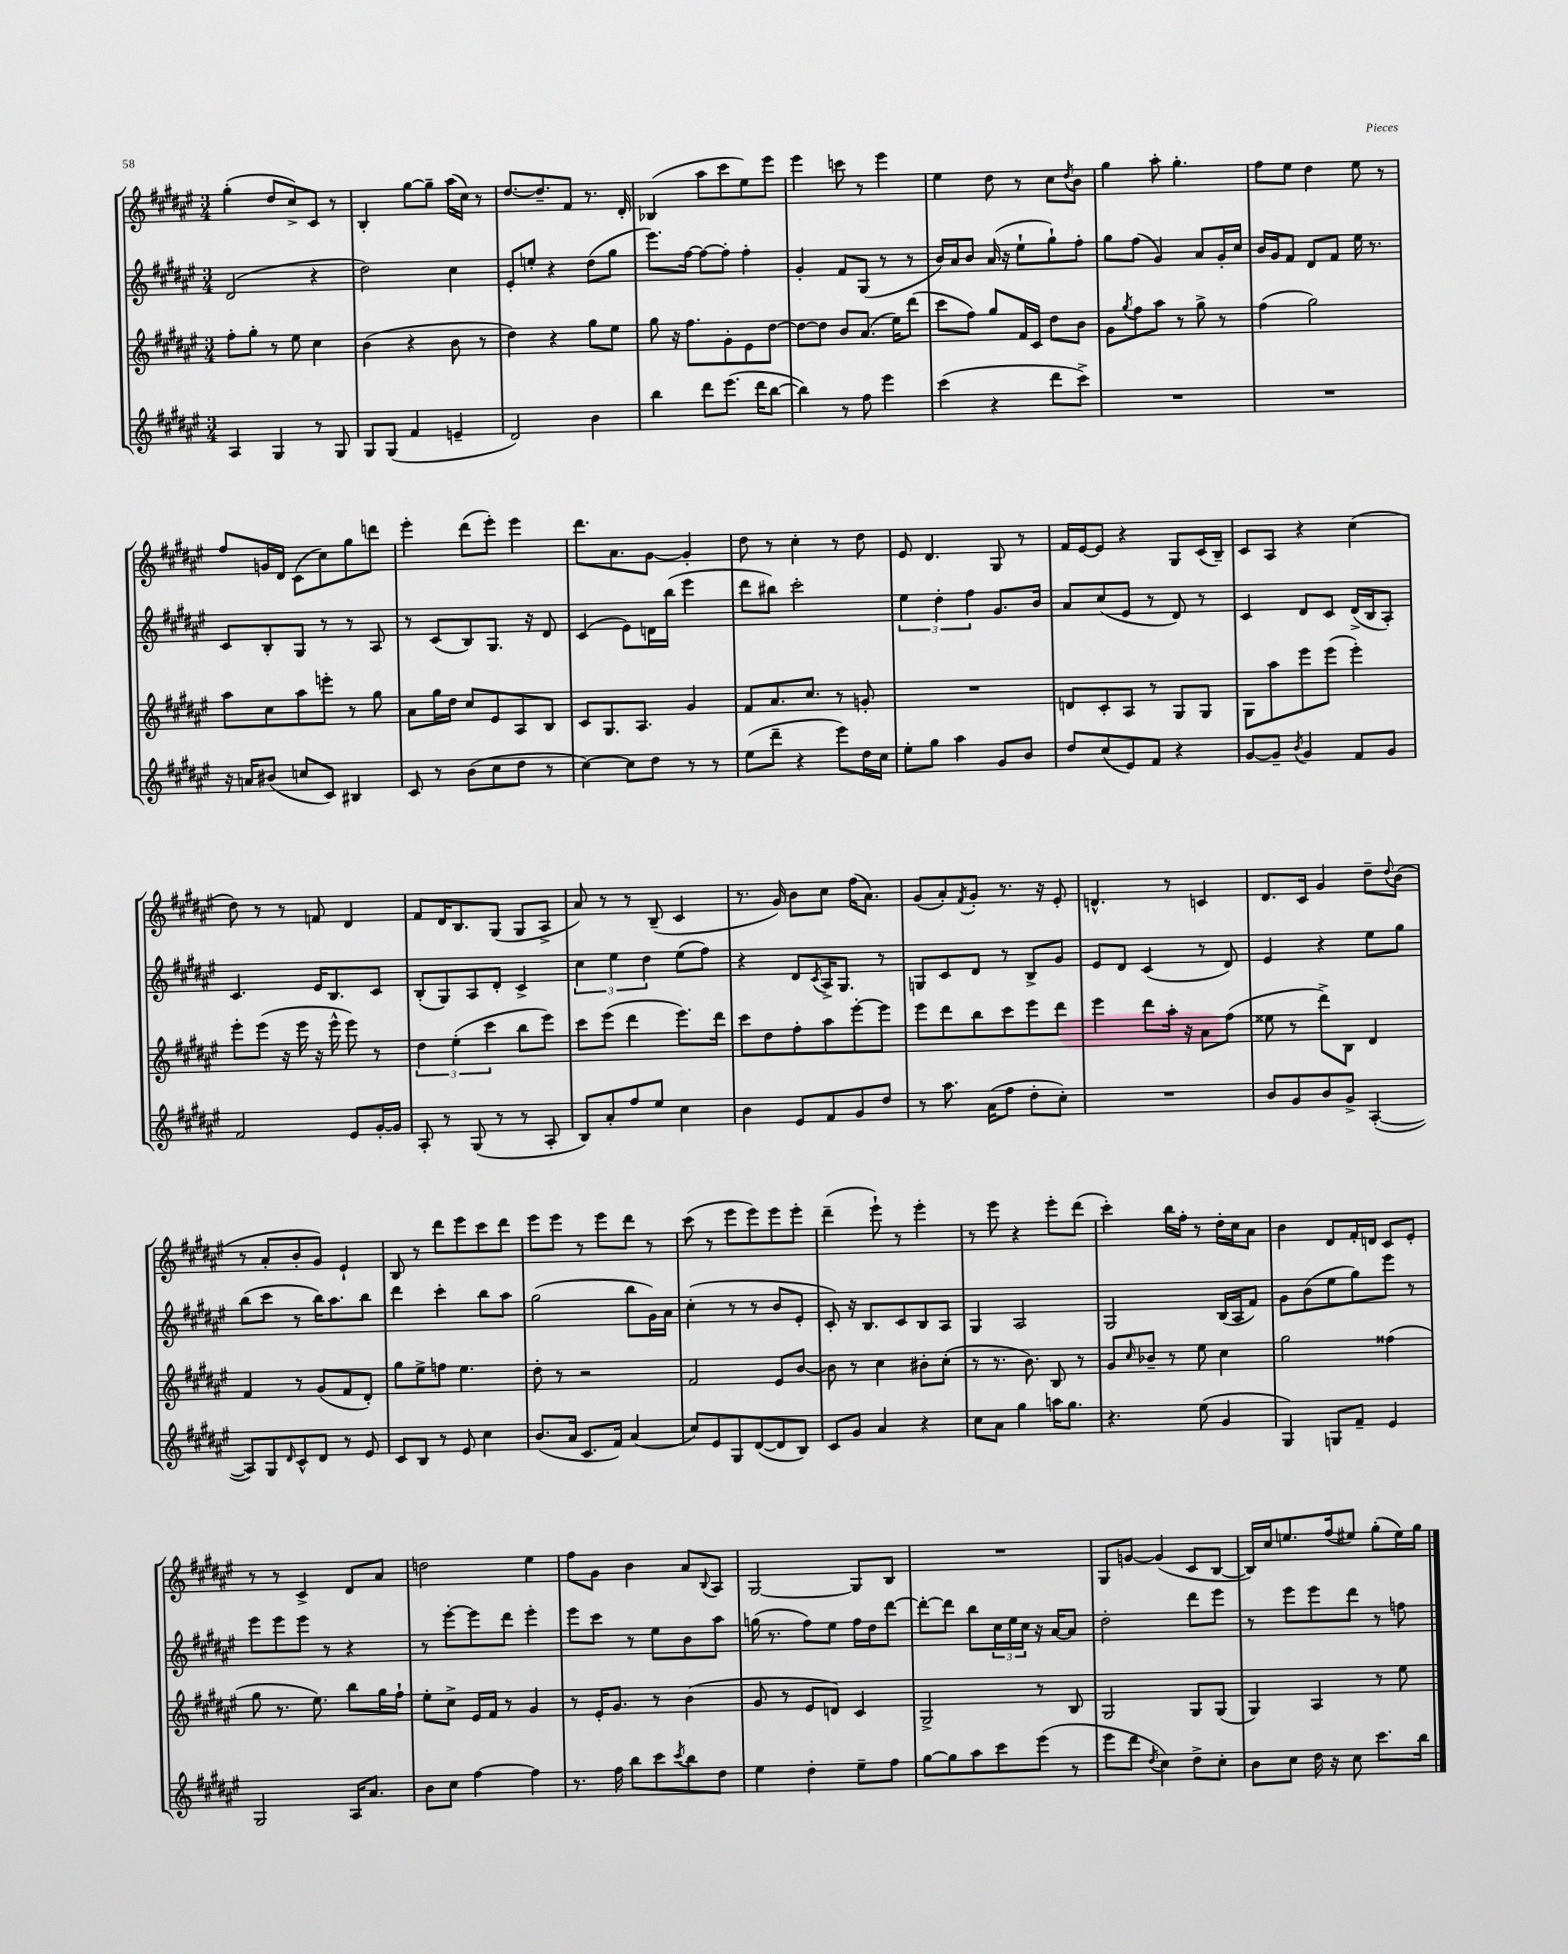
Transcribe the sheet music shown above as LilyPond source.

<<
\new StaffGroup <<
\new Staff = "s0" {
    \clef treble \key fis \major \numericTimeSignature \time 3/4
    gis''4-.( dis''8 cis''8->) cis'8 r8 |
    b4-. gis''8~ gis''8-- ais''16( cis''16) r8 |
    dis''8.~ dis''8.-- fis'8 r8. dis'16-. |
    bes4( ais''8 cis'''8 eis''8) eis'''8 |
    eis'''4 c'''8 r8 eis'''4 |
    eis''4 dis''8 r8 cis''8 \acciaccatura { dis''8 } b'8 |
    gis''4 ais''8-. gis''4.-. |
    fis''8 eis''8 dis''4 eis''8 r8 |
    fis''8 g'16 dis'16 cis'8( cis''8) gis''8 d'''8 |
    eis'''4-. dis'''8( eis'''8-.) eis'''4 |
    dis'''8. ais'8. gis'8~ gis'4-. |
    dis''8 r8 cis''4-. r8 dis''8 |
    eis'8 dis'4. gis8 r8 |
    fis'16 eis'16~ eis'8 r4 gis8 cis'16( b16--) |
    cis'8 ais8 r4 cis''4( |
    dis''8) r8 r8 f'8 dis'4 |
    fis'8 dis'16 b8. gis8( gis8 ais8-> |
    ais'8) r8 r8 b8--( cis'4 |
    r8. gis'16) b'8 cis''8 fis''16( ais'8.) |
    gis'8( ais'8-.) \acciaccatura { fis'8 } gis'8-. r8. r16 eis'8-. |
    d'4.-^ r8 c'4 |
    dis'8. cis'16 gis'4 dis''8-- \appoggiatura { dis''8 } b'8( |
    r8 ais'8-. b'8-. gis'8) eis'4-! |
    b8 r8 dis'''8 eis'''8 cis'''8 dis'''8 |
    eis'''8 eis'''8 r8 eis'''8 dis'''8 r8 |
    cis'''8( r8 eis'''8 eis'''8) eis'''8 eis'''8-. |
    dis'''4--( eis'''8-!) r8 eis'''4-. |
    r8 eis'''8 r4 eis'''8-. dis'''8( |
    cis'''4-.) b''16 fis''16-. r8 dis''16-. cis''16 ais'8 |
    b'4 dis'8 fis'16-. d'16 cis'8 eis'8-. |
    r8 r8 cis'4-> dis'8 ais'8 |
    d''2 eis''4 |
    fis''8 gis'8 b'4 ais'8 \appoggiatura { b8 } ais8 |
    gis2~ gis8 b8 |
    R2. |
    gis8 g'8~ g'4( cis'8 b8~ |
    b16) cis''16 e''8. fis''16( eis''8) gis''8-.( eis''16) gis''16 \bar "|." |
}
\new Staff = "s1" {
    \clef treble \key fis \major \numericTimeSignature \time 3/4
    dis'2( r4 |
    dis''2) cis''4 |
    eis'8-. e''8-. r4 dis''8( gis''8 |
    eis'''8.) fis''16~ fis''8~ fis''8-. fis''4-. |
    gis'4-. fis'8 gis8( r8 r8 |
    b'16) ais'16 b'8 ais'16( r16 eis''8-! gis''8-!) fis''8-. |
    gis''8 fis''8( gis'4) ais'8 gis'16-. cis''16 |
    b'16 gis'16 fis'8 dis'8 fis'8 eis''16 r8. |
    cis'8 b8-. gis8 r8 r8 ais8 |
    r8 cis'8( b8) gis8. r16 dis'8 |
    cis'4( eis'8) d'16 b''16( eis'''4 |
    dis'''8 bis''8) cis'''2-. |
    \tuplet 3/2 { eis''4 dis''4-. fis''4 } gis'8. b'16 |
    ais'8 cis''8( eis'8 r8 dis'8) r8 |
    cis'4 dis'8 cis'8 dis'16->( b16 ais8-.) |
    cis'4. eis'16 b8. cis'8 |
    b8-.( gis8) ais8 dis'8-. cis'4-> |
    \tuplet 3/2 { cis''4 eis''4 dis''4 } eis''8( fis''8) |
    r4 dis'8 \acciaccatura { cis'8 } ais16-> gis8. r8 |
    g8 cis'8 dis'8 r8 b8-> gis'8 |
    eis'8 dis'8 cis'4( r8 dis'8) |
    eis'4 r4 eis''8 gis''8 |
    b''8( cis'''8 r8 b''16) ais''8. b''8 |
    dis'''4 cis'''4-. b''8 ais''8 |
    gis''2( b''8 gis'16) ais'16 |
    cis''4-.( r8 r8 b'8 eis'8-. |
    cis'8-.) r16 b8. cis'8 b8 ais8 |
    gis4 ais2 |
    gis2 b16( ais16 fis'8) |
    gis'8 b'8( eis''8 gis''8) eis'''8 r8 |
    eis'''8 eis'''8 eis'''8 r8 r4 |
    r8 eis'''8~-. eis'''8 dis'''8 eis'''4-. |
    eis'''8 cis'''8 r8 eis''8 b'8 ais''8 |
    g''16( r8. fis''8) eis''8 fis''16 dis''16 dis'''8~ |
    dis'''8~-. dis'''8 b''8 \tuplet 3/2 { cis''16 eis''16 cis''16 } r16 ais'16~ ais'8 |
    dis''2-. dis'''8 eis'''8 |
    r8 eis'''8 eis'''8 dis'''8 r8 f''8 \bar "|." |
}
\new Staff = "s2" {
    \clef treble \key fis \major \numericTimeSignature \time 3/4
    fis''8-. gis''8-. r8 eis''8 cis''4 |
    b'4( r4 b'8 r8 |
    dis''4) r4 gis''8 eis''8 |
    gis''8 r16 fis''8. gis'8-. eis'8 dis''8~ |
    dis''8~ dis''8 b'8 ais'8.( eis''16) dis'''8( |
    cis'''8 fis''8) gis''8 fis'16 cis'16 dis''8 b'8 |
    gis'8 \acciaccatura { gis''8 } fis''8 ais''8 r8 gis''8-> r8 |
    fis''4( gis''2) |
    ais''8 cis''8 ais''8 e'''8-. r8 gis''8 |
    ais'8 gis''16 dis''16 cis''8 eis'8 ais8 b8 |
    cis'8 gis8. ais8. gis'4 |
    fis'8 ais'8. cis''8. r8 g'8-. |
    R2. |
    d'8 cis'8-. ais8 r8 gis8 gis8 |
    gis8 ais''8 eis'''8 eis'''8( eis'''4-.) |
    eis'''8-. eis'''8( r16 eis'''16 r16 eis'''16-^ eis'''8) r8 |
    \tuplet 3/2 { dis''4 eis''4-.( cis'''4 } b''8 eis'''8) |
    cis'''8 eis'''8( dis'''4 eis'''8.) dis'''16 |
    cis'''8 dis''8 fis''8-. ais''8 eis'''8~-. eis'''8 |
    eis'''8 dis'''8 b''8 cis'''8 eis'''8 dis'''8 |
    eis'''4 dis'''8 ais''16-. r16 ais'8 fis''8( |
    eisis''8 r8 dis'''8->) b8 dis'4 |
    fis'4 r8 gis'8( fis'8 dis'8-.) |
    gis''8 eis''8-> f''8 eis''4. |
    dis''8-. r8 r2 |
    fis'2 eis'8 b'8~ |
    b'8 r8 cis''4 bis'8-. cis''8-.( |
    r8 r8. b'8.) b8 r8 |
    gis'8 \grace { cis''16 } bes'8-- r8 eis''8 cis''4 |
    gis''2 fisis''4( |
    gis''8 r8. eis''8.) b''8 gis''16 fis''16-! |
    eis''8-. cis''8-> eis'16 fis'16 r8 gis'4 |
    r8 eis'16-. gis'8. r8 b'4( |
    gis'8 r8 eis'8 d'8) cis'4 |
    gis2-> r8 b8 |
    gis2 gis8 gis8( |
    gis4) ais4 r8 eis''8 \bar "|." |
}
\new Staff = "s3" {
    \clef treble \key fis \major \numericTimeSignature \time 3/4
    ais4 gis4 r8 gis8 |
    gis8 gis8( fis'4 e'4-- |
    dis'2) b'4 |
    b''4 dis'''8 eis'''8.( dis'''16 b''8~ |
    b''4) r8 fis''8 eis'''4 |
    cis'''4( r4 dis'''8 cis'''8->) |
    R2. |
    R2. |
    r16 a'16 bis'8( c''8 cis'8) bis4 |
    cis'8 r8 b'8( cis''8 dis''8 r8 |
    cis''4~) cis''8 dis''8 r8 r8 |
    eis''8( dis'''8-- r4 eis'''8) dis''16 cis''16 |
    eis''8-. gis''8 ais''4 gis'8 b'8 |
    dis''8 cis''8( eis'8) fis'8 r4 |
    gis'8~ gis'8-- \acciaccatura { b'8 } gis'4 fis'8 gis'8 |
    fis'2 eis'8 gis'16~-. gis'16 |
    ais8-. r8 gis8( r8 r8 ais8-. |
    b8) ais'8-. fis''8 eis''8 cis''4 |
    b'4 eis'8 fis'8 gis'8 dis''8 |
    r8 ais''8. ais'16( fis''8 dis''8-. cis''8-.) |
    R2. |
    b'8 gis'8 b'8 gis'8-> ais4~-.( |
    ais8) gis8 \grace { dis'16 } cis'8-^ dis'8 r8 eis'8 |
    cis'8 b8 r8 eis'8 cis''4 |
    b'8.( ais'16 cis'8. fis'16) ais'4( |
    cis''8) eis'8 gis8 dis'8~( dis'8 b8) |
    cis'8 gis'8 ais'4 r4 |
    cis''8 ais'8 gis''4 a''16 gis''8. |
    r4. eis''8( gis'4 |
    gis4) g8 fis'8-- eis'4 |
    gis2 ais16 ais'8. |
    b'8 cis''8 fis''4~ fis''4 |
    r8. fis''16 b''8 cis'''8 \acciaccatura { cis'''8 } b''8 dis''8 |
    eis''4 dis''4-. eis''8-- fis''8 |
    gis''8~ gis''8 ais''8 cis'''8 eis'''8( r8 |
    eis'''8 dis'''8 \acciaccatura { dis''8 } cis''4) dis''8-> cis''8-. |
    b'8 cis''8 dis''16 r16 cis''8 cis'''8. b''16 \bar "|." |
}
>>
>>
\layout { \context { \Score \remove "Bar_number_engraver" } }
